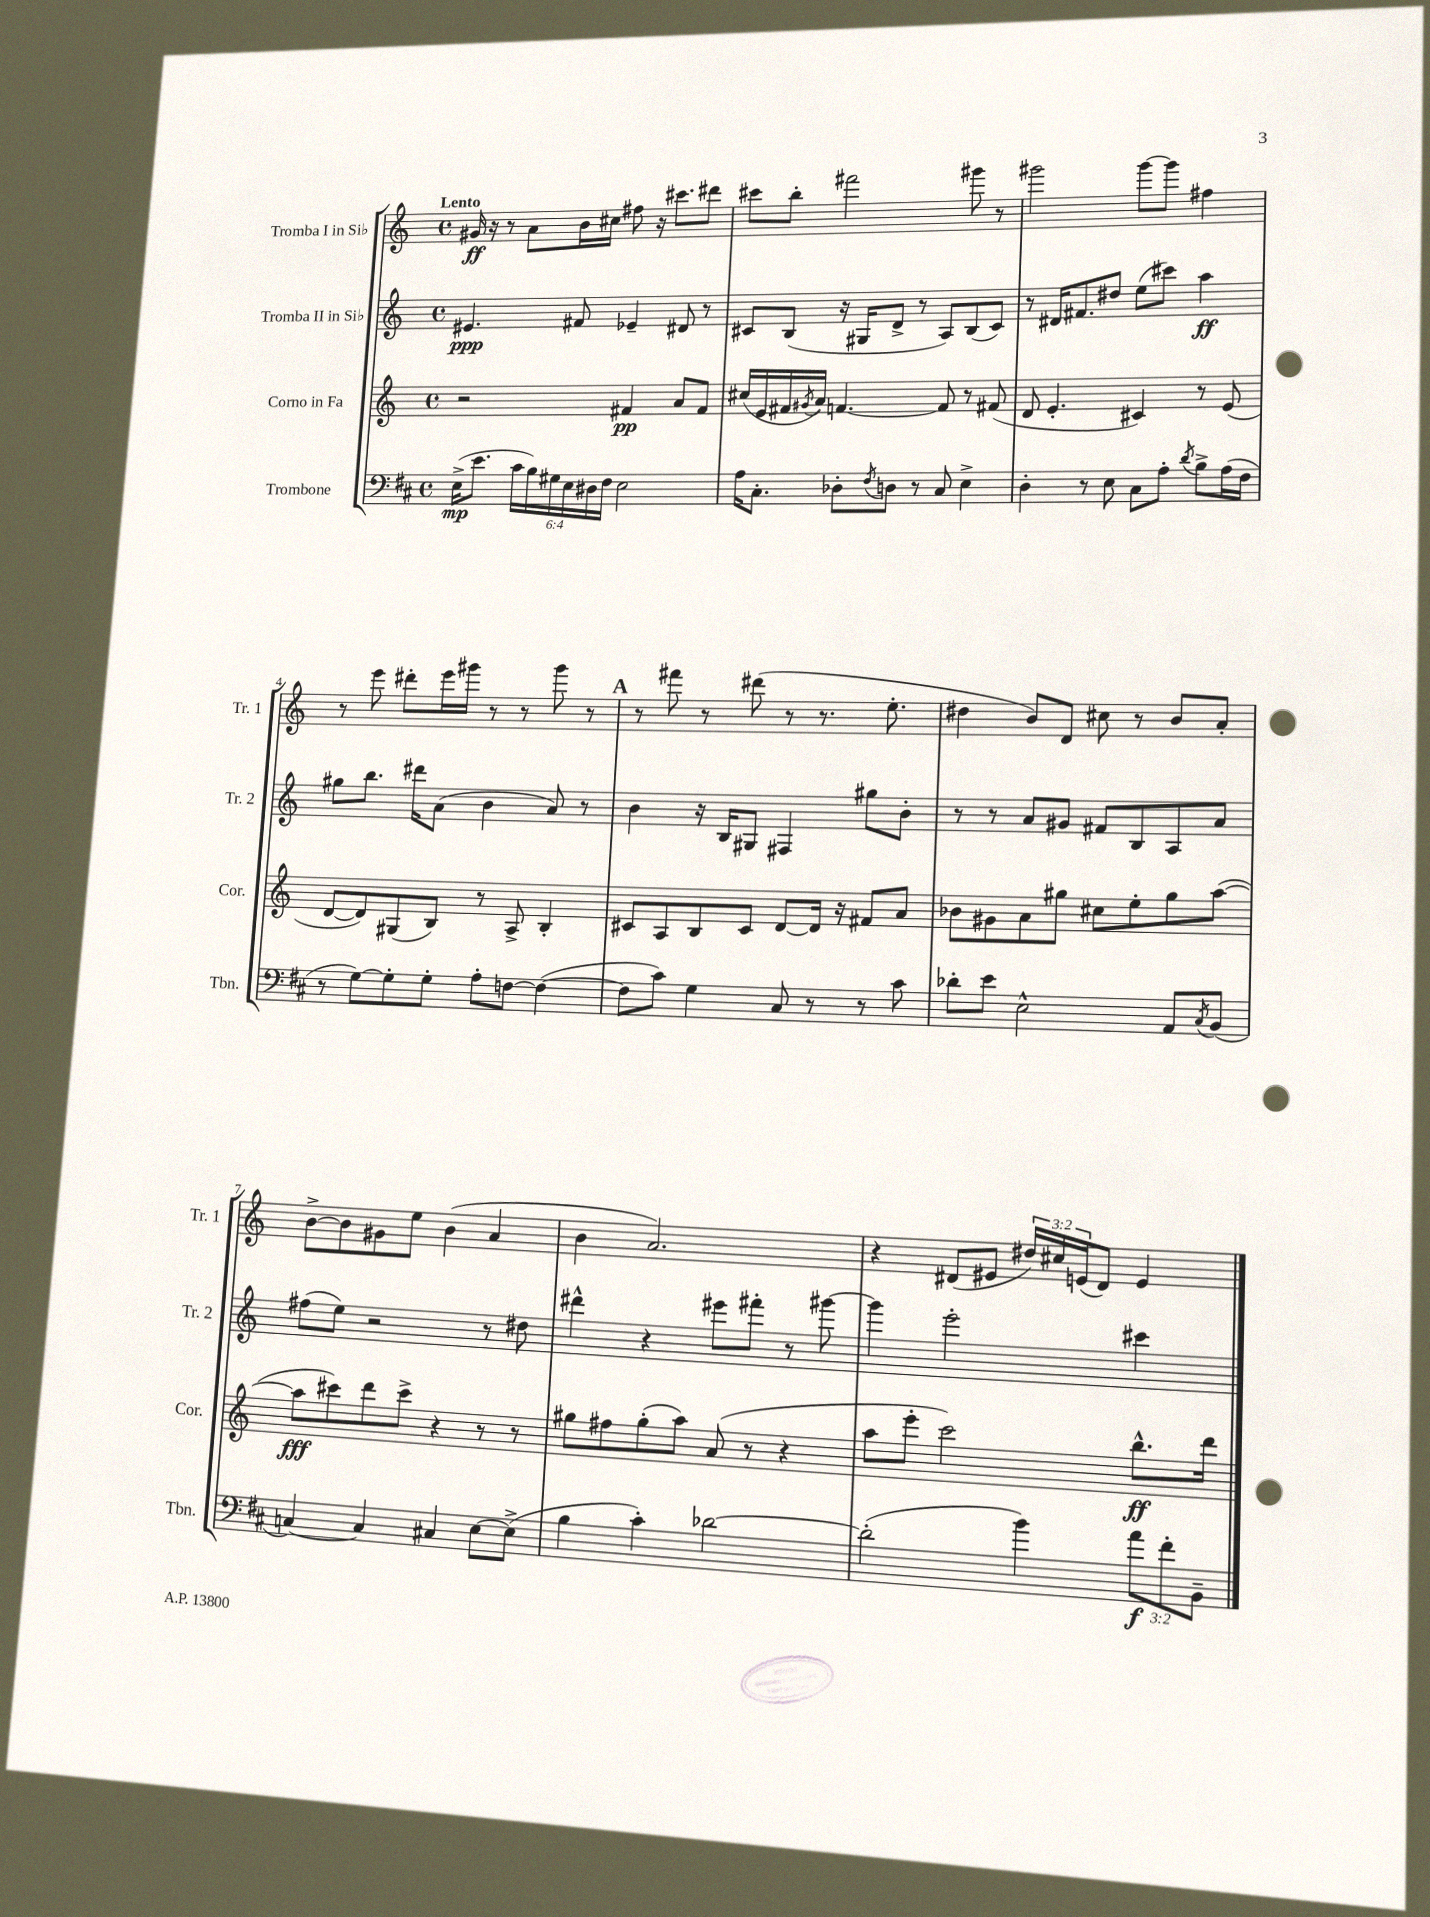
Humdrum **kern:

**kern	**dynam	**kern	**dynam	**kern	**dynam	**kern	**dynam
*part4	*part4	*part3	*part3	*part2	*part2	*part1	*part1
*staff4	*staff4	*staff3	*staff3	*staff2	*staff2	*staff1	*staff1
*I"Trombone	*	*I"Corno in Fa	*	*I"Tromba II in Si♭	*	*I"Tromba I in Si♭	*
*I'Tbn.	*	*I'Cor.	*	*I'Tr. 2	*	*I'Tr. 1	*
*clefF4	*	*clefG2	*	*clefG2	*	*clefG2	*
*k[f#c#]	*	*k[]	*	*k[]	*	*k[]	*
*M4/4	*	*M4/4	*	*M4/4	*	*M4/4	*
*met(c)	*	*met(c)	*	*met(c)	*	*met(c)	*
=1	=1	=1	=1	=1	=1	=1	=1
!	!	!	!	!	!	!LO:TX:a:B:t=Lento	!
(16E^\KL	mp	2r	.	4.e#X/	ppp	16g#X/	ff
8.e\J	.	.	.	.	.	16r	.
.	.	.	.	.	.	8r	.
24c#\LL	.	.	.	.	.	8a\L	.
24B\)	.	.	.	.	.	.	.
24G#X\	.	.	.	.	.	.	.
24E\	.	.	.	8f#X/	.	16b\L	.
24D#X\	.	.	.	.	.	.	.
.	.	.	.	.	.	16cc#X\JJ	.
24F#\JJ	.	.	.	.	.	.	.
2E\	.	4f#X/	pp	4e-X~/	.	8ff#X\	.
.	.	.	.	.	.	16r	.
.	.	.	.	.	.	8.ccc#X\L	.
.	.	8a/L	.	8d#X/	.	.	.
.	.	8f#/J	.	8r	.	8ddd#X\J	.
=2	=2	=2	=2	=2	=2	=2	=2
16A\KL	.	(16cc#X/LL	.	8c#X/L	.	8ccc#X\L	.
8.C#'\J	.	16e/	.	.	.	.	.
.	.	16f#X/	.	(8B/J	.	8bb'\J	.
.	.	8qg#X/	.	.	.	.	.
.	.	16a/JJ)	.	.	.	.	.
8D-X'\L	.	[4.fn/	.	16r	.	2fff#X\	.
.	.	.	.	16G#X/KL	.	.	.
8qF#/	.	.	.	.	.	.	.
8Dn\J	.	.	.	8d^/J	.	.	.
8r	.	.	.	8r	.	.	.
8C#/	.	8f/]	.	8A/L)	.	.	.
4E^\	.	8r	.	(8B/	.	8ggg#X\	.
.	.	(8f#X/	.	8c#/J)	.	8r	.
=3	=3	=3	=3	=3	=3	=3	=3
4D'\	.	8d/	.	8r	.	2ggg#X\	.
.	.	4.e'/	.	16d#X/KL	.	.	.
.	.	.	.	8.f#X/	.	.	.
8r	.	.	.	.	.	.	.
8E\	.	.	.	8dd#X/J	.	.	.
8C#\L	.	4c#X/)	.	(8ee\L	.	[8ggg#\L	.
8A'\J	.	.	.	8ccc#X\J)	.	8ggg#\J]	.
8qd/	.	.	.	.	.	.	.
8B^\L	.	8r	.	4aa\	ff	4ff#X\	.
(16A\L	.	(8e/	.	.	.	.	.
16F#\JJ	.	.	.	.	.	.	.
!!LO:LB:g=z
=4	=4	=4	=4	=4	=4	=4	=4
8r	.	[8d/L	.	8gg#X\L	.	8r	.
[8G\L)	.	8d/])	.	8.bb\J	.	8eee\	.
8G'\]	.	(8G#X/	.	.	.	8ddd#X'\L	.
.	.	.	.	16ddd#X\KL	.	.	.
8G'\J	.	8B/J)	.	(8a\J	.	16eee\L	.
.	.	.	.	.	.	16ggg#X\JJ	.
8A'\L	.	8r	.	4b\	.	8r	.
[8Fn\J	.	8A^/	.	.	.	8r	.
(4F\_	.	4B'/	.	8a/)	.	8ggg#\	.
.	.	.	.	8r	.	8r	.
!!LO:REH:place=s1:t=A
=5	=5	=5	=5	=5	=5	=5	=5
8F\L]	.	8c#X/L	.	4b\	.	8r	.
8c#\J)	.	8A/	.	.	.	8fff#X\	.
4G\	.	8B/	.	16r	.	8r	.
.	.	.	.	16B/KL	.	.	.
.	.	8c#/J	.	8G#X/J	.	(8ddd#X\	.
8C#/	.	[8d/L	.	4F#X/	.	8r	.
8r	.	16d/Jk]	.	.	.	8.r	.
.	.	16r	.	.	.	.	.
8r	.	8f#X/L	.	8gg#X\L	.	.	.
.	.	.	.	.	.	8.ee'\	.
8c#\	.	8a/J	.	8b'\J	.	.	.
=6	=6	=6	=6	=6	=6	=6	=6
8d-X'\L	.	8b-X\L	.	8r	.	4dd#X\	.
8e\J	.	8g#X\	.	8r	.	.	.
2E^^\	.	8a\	.	8a/L	.	8b/L)	.
.	.	8gg#X\J	.	8g#X/J	.	8d/J	.
.	.	8cc#X\L	.	8f#X/L	.	8cc#X\	.
.	.	8ee'\	.	8B/	.	8r	.
8AA/L	.	8gg#\	.	8A/	.	8b/L	.
8qC#/	.	.	.	.	.	.	.
(8BB/J	.	([8aa\J	.	8a/J	.	8a'/J	.
!!LO:LB:g=z
=7	=7	=7	=7	=7	=7	=7	=7
[4Cn/)	.	8aa\L]	fff	(8ff#X\L	.	[8b^\L	.
.	.	8ccc#X\)	.	8ee\J)	.	8b\]	.
4C/]	.	8ddd\	.	2r	.	8g#X\	.
.	.	8ccc#^\J	.	.	.	8ee\J	.
4C#X/	.	4r	.	.	.	(4b\	.
[8E\L	.	8r	.	8r	.	4a/	.
(8E^\J]	.	8r	.	8dd#X\	.	.	.
=8	=8	=8	=8	=8	=8	=8	=8
4B\	.	8gg#X\L	.	4ddd#X^^\	.	4b\	.
.	.	8ff#X\	.	.	.	.	.
4c#'\)	.	(8gg#'\	.	4r	.	2.a/)	.
.	.	8aa\J)	.	.	.	.	.
[2d-X\	.	(8a/	.	8eee#X\L	.	.	.
.	.	8r	.	8fff#X'\J	.	.	.
.	.	4r	.	8r	.	.	.
.	.	.	.	[8ggg#X\	.	.	.
=9	=9	=9	=9	=9	=9	=9	=9
(2d-'\]	.	8aa\L	.	4ggg#\]	.	4r	.
.	.	8eee'\J	.	.	.	.	.
.	.	2ccc\)	.	2eee'\	.	(8d#X/L	.
.	.	.	.	.	.	8e#X/J	.
4b\)	.	.	.	.	.	24dd#X/LL)	.
.	.	.	.	.	.	24cc#X/	.
.	.	.	.	.	.	(24en/J	.
.	.	.	.	.	.	8d#/J)	.
12a\L	f	8.bb^^\L	ff	4ccc#X\	.	4e/	.
12f#'\	.	.	.	.	.	.	.
12BB~\J	.	.	.	.	.	.	.
.	.	16ddd\Jk	.	.	.	.	.
==	==	==	==	==	==	==	==
*-	*-	*-	*-	*-	*-	*-	*-
